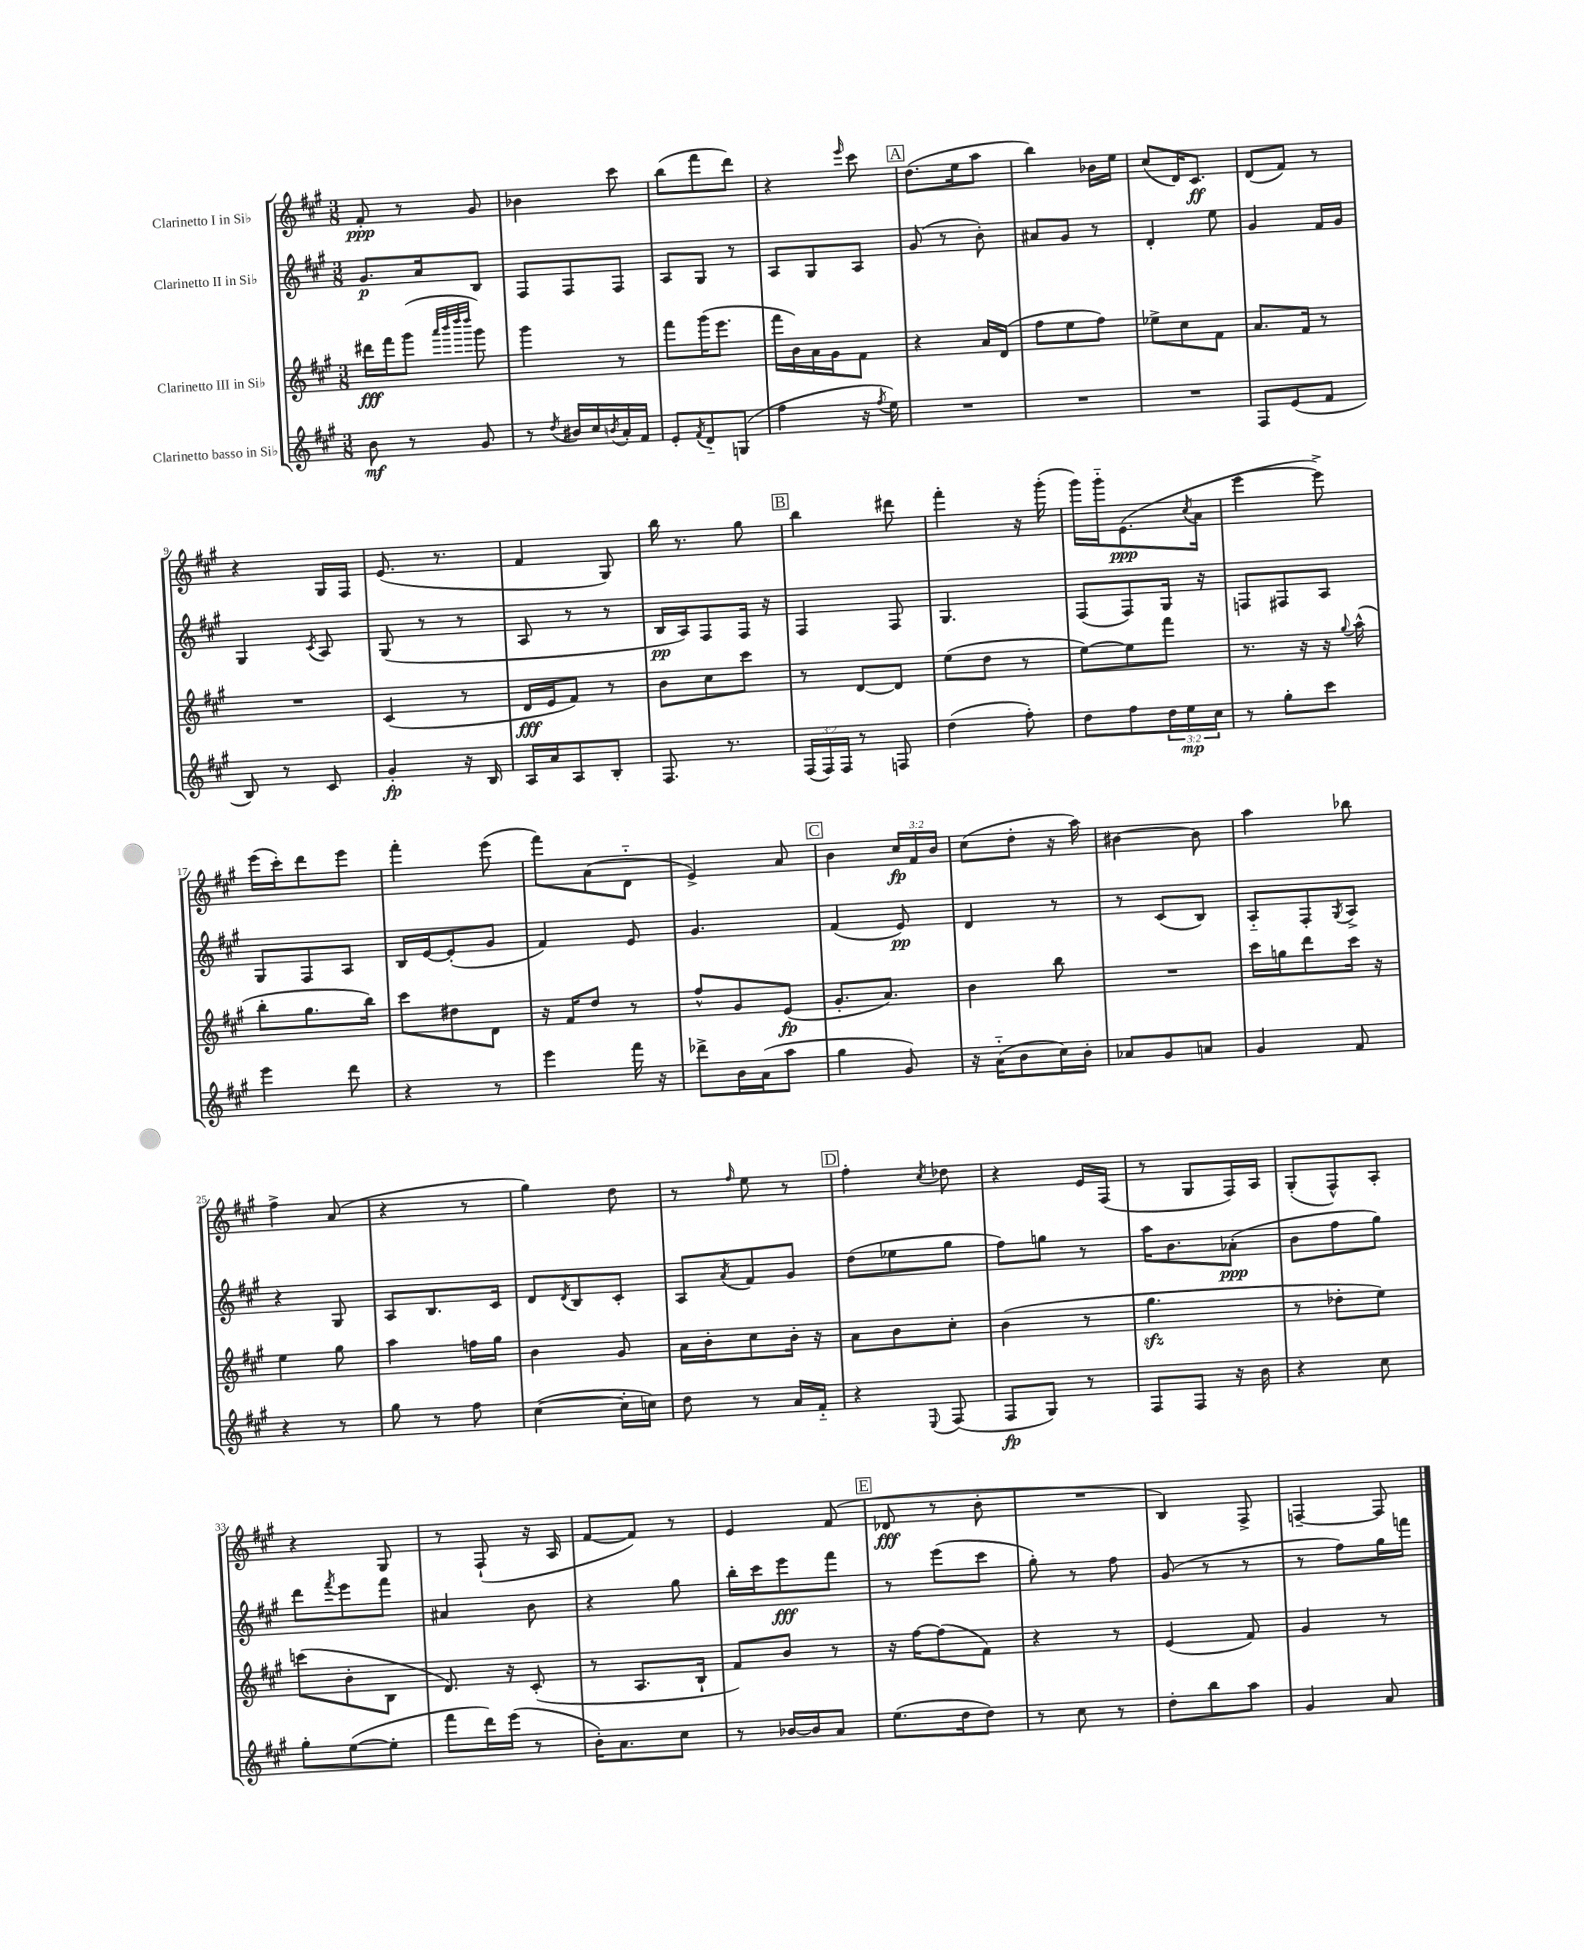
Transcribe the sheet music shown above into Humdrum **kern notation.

**kern	**dynam	**kern	**dynam	**kern	**dynam	**kern	**dynam
*part4	*part4	*part3	*part3	*part2	*part2	*part1	*part1
*staff4	*staff4	*staff3	*staff3	*staff2	*staff2	*staff1	*staff1
*I"Clarinetto basso in Si♭	*	*I"Clarinetto III in Si♭	*	*I"Clarinetto II in Si♭	*	*I"Clarinetto I in Si♭	*
*clefG2	*	*clefG2	*	*clefG2	*	*clefG2	*
*k[f#c#g#]	*	*k[f#c#g#]	*	*k[f#c#g#]	*	*k[f#c#g#]	*
*M3/8	*	*M3/8	*	*M3/8	*	*M3/8	*
=1	=1	=1	=1	=1	=1	=1	=1
8b\	mf	16ddd#X\LL	fff	8.g#/L	p	8f#'/	ppp
.	.	16fff#\J	.	.	.	.	.
8r	.	(8ggg#\J	.	.	.	8r	.
.	.	.	.	16a/k	.	.	.
.	.	32qqaaa/LLL	.	.	.	.	.
.	.	32qqbbb/	.	.	.	.	.
.	.	32qqdddd/	.	.	.	.	.
.	.	32qqdddd/JJJ	.	.	.	.	.
8g#/	.	8ggg#\)	.	8B/J	.	8g#/	.
=2	=2	=2	=2	=2	=2	=2	=2
8r	.	4ggg#\	.	8F#/L	.	4b-X\	.
8qdd/	.	.	.	.	.	.	.
16b#X/LL	.	.	.	8F#/	.	.	.
16cc#/	.	.	.	.	.	.	.
8qbn/	.	.	.	.	.	.	.
16a'/	.	8r	.	8F#/J	.	8ccc#\	.
16f#/JJ	.	.	.	.	.	.	.
=3	=3	=3	=3	=3	=3	=3	=3
8e'/L	.	8fff#\L	.	8A/L	.	(8bb\L	.
8qf#/	.	.	.	.	.	.	.
8d/	.	(16ggg#\K	.	8G#/J	.	8fff#\	.
.	.	8.eee\J	.	.	.	.	.
(8Gn/J	.	.	.	8r	.	8ddd\J)	.
=4	=4	=4	=4	=4	=4	=4	=4
4ff#\	.	16fff#\LL	.	8A/L	.	4r	.
.	.	16b\)	.	.	.	.	.
.	.	16a\	.	8G#/	.	.	.
.	.	16g#\J	.	.	.	.	.
.	.	.	.	.	.	16qqeee/	.
16r	.	8f#\J	.	8A/J	.	8ccc#\	.
8qff#/	.	.	.	.	.	.	.
16ee\)	.	.	.	.	.	.	.
!!LO:REH:place=s1:t=A
=5	=5	=5	=5	=5	=5	=5	=5
4.r	.	4r	.	(8g#/	.	(8.dd\L	.
.	.	.	.	8r	.	.	.
.	.	.	.	.	.	16ee\k	.
.	.	16a/LL	.	8b'\)	.	8aa\J	.
.	.	(16d/JJ	.	.	.	.	.
=6	=6	=6	=6	=6	=6	=6	=6
4.r	.	8ff#\L	.	8a#X/L	.	4bb\)	.
.	.	8ee\	.	8g#/J	.	.	.
.	.	8ff#\J)	.	8r	.	16b-X\LL	.
.	.	.	.	.	.	16ee\JJ	.
=7	=7	=7	=7	=7	=7	=7	=7
4.r	.	8ee-X^\L	.	4d'/	.	(8cc#/L	.
.	.	8cc#\	.	.	.	16d/K)	.
.	.	.	.	.	.	8.c#/J	ff
.	.	8f#\J	.	8ee\	.	.	.
=8	=8	=8	=8	=8	=8	=8	=8
8F#/L	.	8.a/L	.	4g#/	.	(8d/L	.
(8e/	.	.	.	.	.	8f#/J)	.
.	.	16f#/Jk	.	.	.	.	.
8f#/J	.	8r	.	16f#/LL	.	8r	.
.	.	.	.	16g#/JJ	.	.	.
!!LO:LB:g=z
=9	=9	=9	=9	=9	=9	=9	=9
8B/)	.	4.r	.	4G#/	.	4r	.
8r	.	.	.	.	.	.	.
.	.	.	.	8qc#/	.	.	.
8c#/	.	.	.	8A/	.	16G#/LL	.
.	.	.	.	.	.	16F#/JJ	.
=10	=10	=10	=10	=10	=10	=10	=10
4g#'/	fp	(4c#/	.	(8G#/	.	(8.e/	.
.	.	.	.	8r	.	.	.
.	.	.	.	.	.	8.r	.
16r	.	8r	.	8r	.	.	.
16B/	.	.	.	.	.	.	.
=11	=11	=11	=11	=11	=11	=11	=11
16A/LL	.	16d/LL	fff	8A/	.	4f#/	.
16a/J	.	16e/J	.	.	.	.	.
8A/	.	8f#/J)	.	8r	.	.	.
8B'/J	.	8r	.	8r	.	8G#/)	.
=12	=12	=12	=12	=12	=12	=12	=12
8.F#/	.	8b\L	.	16B/LL	pp	16bb\	.
.	.	.	.	16A/J)	.	8.r	.
.	.	8cc#\	.	8F#/	.	.	.
8.r	.	.	.	.	.	.	.
.	.	8ccc#\J	.	16F#/Jk	.	8gg#\	.
.	.	.	.	16r	.	.	.
!!LO:REH:place=s1:t=B
=13	=13	=13	=13	=13	=13	=13	=13
(24F#/LL	.	8r	.	4F#/	.	4bb\	.
24F#/)	.	.	.	.	.	.	.
24F#/JJ	.	.	.	.	.	.	.
8r	.	[8d/L	.	.	.	.	.
8Fn/	.	8d/J]	.	8F#/	.	8ddd#X\	.
=14	=14	=14	=14	=14	=14	=14	=14
(4dd\	.	(8ee\L	.	4.G#/	.	4fff#'\	.
.	.	8dd\J	.	.	.	.	.
8ff#'\)	.	8r	.	.	.	16r	.
.	.	.	.	.	.	(16ggg#'\	.
=15	=15	=15	=15	=15	=15	=15	=15
8dd\L	.	[8ee\L)	.	(8F#/L	.	16ggg#\LL)	.
.	.	.	.	.	.	16ggg#\J	.
8ff#\	.	8ee\]	.	8F#/)	.	(8.e\	ppp
24dd\L	.	8fff#\J	.	16G#/Jk	.	.	.
24ee\	mp	.	.	.	.	.	.
.	.	.	.	.	.	8qcc#/	.
.	.	.	.	16r	.	16a\Jk	.
24cc#\JJ	.	.	.	.	.	.	.
=16	=16	=16	=16	=16	=16	=16	=16
8r	.	8.r	.	8Fn/L	.	[4eee\	.
8gg#'\L	.	.	.	8F#X/	.	.	.
.	.	16r	.	.	.	.	.
8ccc#\J	.	16r	.	8A/J	.	8eee^\])	.
.	.	8qqgg#/	.	.	.	.	.
.	.	(16aa^^\	.	.	.	.	.
!!LO:LB:g=z
=17	=17	=17	=17	=17	=17	=17	=17
4eee\	.	8bb'\L	.	8G#/L	.	(16eee\LL	.
.	.	.	.	.	.	16ccc#'\J)	.
.	.	8.gg#\	.	8F#/	.	8ddd\	.
8ddd\	.	.	.	8A/J	.	8eee\J	.
.	.	16bb\Jk)	.	.	.	.	.
=18	=18	=18	=18	=18	=18	=18	=18
4r	.	8ccc#\L	.	16B/LL	.	4fff#'\	.
.	.	.	.	[16e/J	.	.	.
.	.	8dd#X\	.	(8e'/]	.	.	.
8r	.	8d\J	.	8g#/J	.	(8eee\	.
=19	=19	=19	=19	=19	=19	=19	=19
4eee\	.	16r	.	4f#/)	.	8fff#\L)	.
.	.	16f#/KL	.	.	.	.	.
.	.	8dd/J	.	.	.	(8a\	.
16fff#\	.	8r	.	8e/	.	8d\J	.
16r	.	.	.	.	.	.	.
=20	=20	=20	=20	=20	=20	=20	=20
8ddd-X^\L	.	8ff#^^/L	.	4.g#/	.	4e^/)	.
16b\L	.	8g#/	.	.	.	.	.
(16a\J	.	.	.	.	.	.	.
8aa\J	.	(8e/J	fp	.	.	8a/	.
!!LO:REH:place=s1:t=C
=21	=21	=21	=21	=21	=21	=21	=21
4gg#\	.	8.g#'/L	.	(4f#/	.	4b\	.
.	.	8.a/J)	.	.	.	.	.
8g#/)	.	.	.	8e/)	pp	24cc#/LL	fp
.	.	.	.	.	.	24f#/	.
.	.	.	.	.	.	24b/JJ	.
=22	=22	=22	=22	=22	=22	=22	=22
16r	.	4b\	.	4d/	.	(8cc#\L	.
(16a\KL	.	.	.	.	.	.	.
8b\	.	.	.	.	.	8dd'\J	.
16cc#\L)	.	8bb\	.	8r	.	16r	.
16b'\JJ	.	.	.	.	.	16aa\)	.
=23	=23	=23	=23	=23	=23	=23	=23
8a-X/L	.	4.r	.	8r	.	[4b#X\	.
8g#/	.	.	.	(8c#/L	.	.	.
8an/J	.	.	.	8B/J)	.	8b#\]	.
=24	=24	=24	=24	=24	=24	=24	=24
4g#/	.	16ccc#\LL	.	8A/L	.	4aa\	.
.	.	16ggn\J	.	.	.	.	.
.	.	8ddd\	.	8F#'/	.	.	.
.	.	.	.	8qG#/	.	.	.
8f#/	.	16ccc#\Jk	.	8A^/J	.	8bb-X\	.
.	.	16r	.	.	.	.	.
!!LO:LB:g=z
=25	=25	=25	=25	=25	=25	=25	=25
4r	.	4ee\	.	4r	.	4ff#^\	.
8r	.	8gg#\	.	8G#/	.	(8a/	.
=26	=26	=26	=26	=26	=26	=26	=26
8gg#\	.	4aa\	.	8A/L	.	4r	.
8r	.	.	.	8.B/	.	.	.
8ff#\	.	16ffn\LL	.	.	.	8r	.
.	.	16gg#\JJ	.	16c#/Jk	.	.	.
=27	=27	=27	=27	=27	=27	=27	=27
([4cc#\	.	4b\	.	8d/L	.	4gg#\)	.
.	.	.	.	8qd/	.	.	.
.	.	.	.	8B/	.	.	.
16cc#'\LL]	.	8g#/	.	8c#'/J	.	8dd\	.
16ccn\JJ)	.	.	.	.	.	.	.
=28	=28	=28	=28	=28	=28	=28	=28
8dd\	.	16a\LL	.	8A/L	.	8r	.
.	.	16b'\J	.	.	.	.	.
.	.	.	.	8qa/	.	16qqff#/	.
8r	.	8cc#\	.	8f#/	.	8ee\	.
16a/LL	.	16b'\Jk	.	8g#/J	.	8r	.
16f#/JJ	.	16r	.	.	.	.	.
!!LO:REH:place=s1:t=D
=29	=29	=29	=29	=29	=29	=29	=29
4r	.	8a\L	.	(8dd\L	.	4ff#'\	.
.	.	8b\	.	8ee-X\	.	.	.
8qqE/	.	.	.	.	.	8qcc#/	.
(8F#/	.	8cc#'\J	.	8gg#\J	.	8dd-X\	.
=30	=30	=30	=30	=30	=30	=30	=30
8F#/L	fp	(4b\	.	8ff#\L)	.	4r	.
8G#/J)	.	.	.	8ggn\J	.	.	.
8r	.	8r	.	8r	.	16e/LL	.
.	.	.	.	.	.	(16F#/JJ	.
=31	=31	=31	=31	=31	=31	=31	=31
8F#/L	.	4.gg#zz\	.	16aa\KL	.	8r	.
.	.	.	.	8.b\	.	.	.
8F#/J	.	.	.	.	.	8G#/L	.
16r	.	.	.	(8a-X'\J	ppp	16F#/L)	.
16b\	.	.	.	.	.	16A/JJ	.
=32	=32	=32	=32	=32	=32	=32	=32
4r	.	8r	.	8b\L	.	(8G#'/L	.
.	.	8dd-X'\L	.	8ff#\	.	8F#^^/)	.
8cc#\	.	8ee\J)	.	8gg#\J)	.	8A'/J	.
!!LO:LB:g=z
=33	=33	=33	=33	=33	=33	=33	=33
8gg#'\L	.	(8cccn\L	.	8ddd\L	.	4r	.
.	.	.	.	8qfff#/	.	.	.
([8ee\	.	8b'\	.	8eee\	.	.	.
8ee'\J]	.	8B\J	.	8fff#\J	.	8G#/	.
=34	=34	=34	=34	=34	=34	=34	=34
8fff#\L	.	8.d/)	.	4a#X/	.	8r	.
16ddd\L)	.	.	.	.	.	(8F#`/	.
(16eee\JJ	.	16r	.	.	.	.	.
8r	.	(8c#'/	.	8b\	.	16r	.
.	.	.	.	.	.	16A/	.
=35	=35	=35	=35	=35	=35	=35	=35
16b'\KL)	.	8r	.	4r	.	[8f#/L	.
8.a\	.	.	.	.	.	.	.
.	.	8.A/L	.	.	.	8f#/J])	.
8cc#\J	.	.	.	8gg#\	.	8r	.
.	.	16B`/Jk	.	.	.	.	.
=36	=36	=36	=36	=36	=36	=36	=36
8r	.	8f#/L)	.	16bb'\LL	.	4e/	.
.	.	.	.	16ccc#\J	.	.	.
[16b-X/LL	.	8b/J	.	8eee\	fff	.	.
16b-/J]	.	.	.	.	.	.	.
8a/J	.	8r	.	8fff#\J	.	(8f#/	.
!!LO:REH:place=s1:t=E
=37	=37	=37	=37	=37	=37	=37	=37
(8.ee\L	.	16r	.	8r	.	8d-X/	fff
.	.	[16ff#\KL	.	.	.	.	.
.	.	(8ff#\]	.	(8eee\L	.	8r	.
16dd\k	.	.	.	.	.	.	.
8dd\J)	.	8f#\J)	.	8ccc#\J	.	8b'\	.
=38	=38	=38	=38	=38	=38	=38	=38
8r	.	4r	.	8gg#'\)	.	4.r	.
8cc#\	.	.	.	8r	.	.	.
8r	.	8r	.	8ff#\	.	.	.
=39	=39	=39	=39	=39	=39	=39	=39
8dd'\L	.	(4e/	.	(8g#/	.	4B/)	.
8bb\	.	.	.	8r	.	.	.
8aa\J	.	8f#/)	.	8r	.	8F#^/	.
=40	=40	=40	=40	=40	=40	=40	=40
4g#/	.	4g#/	.	8r	.	[4Fn~/	.
.	.	.	.	8ff#\L)	.	.	.
8a/	.	8r	.	16gg#\L	.	8F/]	.
.	.	.	.	16fffn\JJ	.	.	.
==	==	==	==	==	==	==	==
*-	*-	*-	*-	*-	*-	*-	*-
